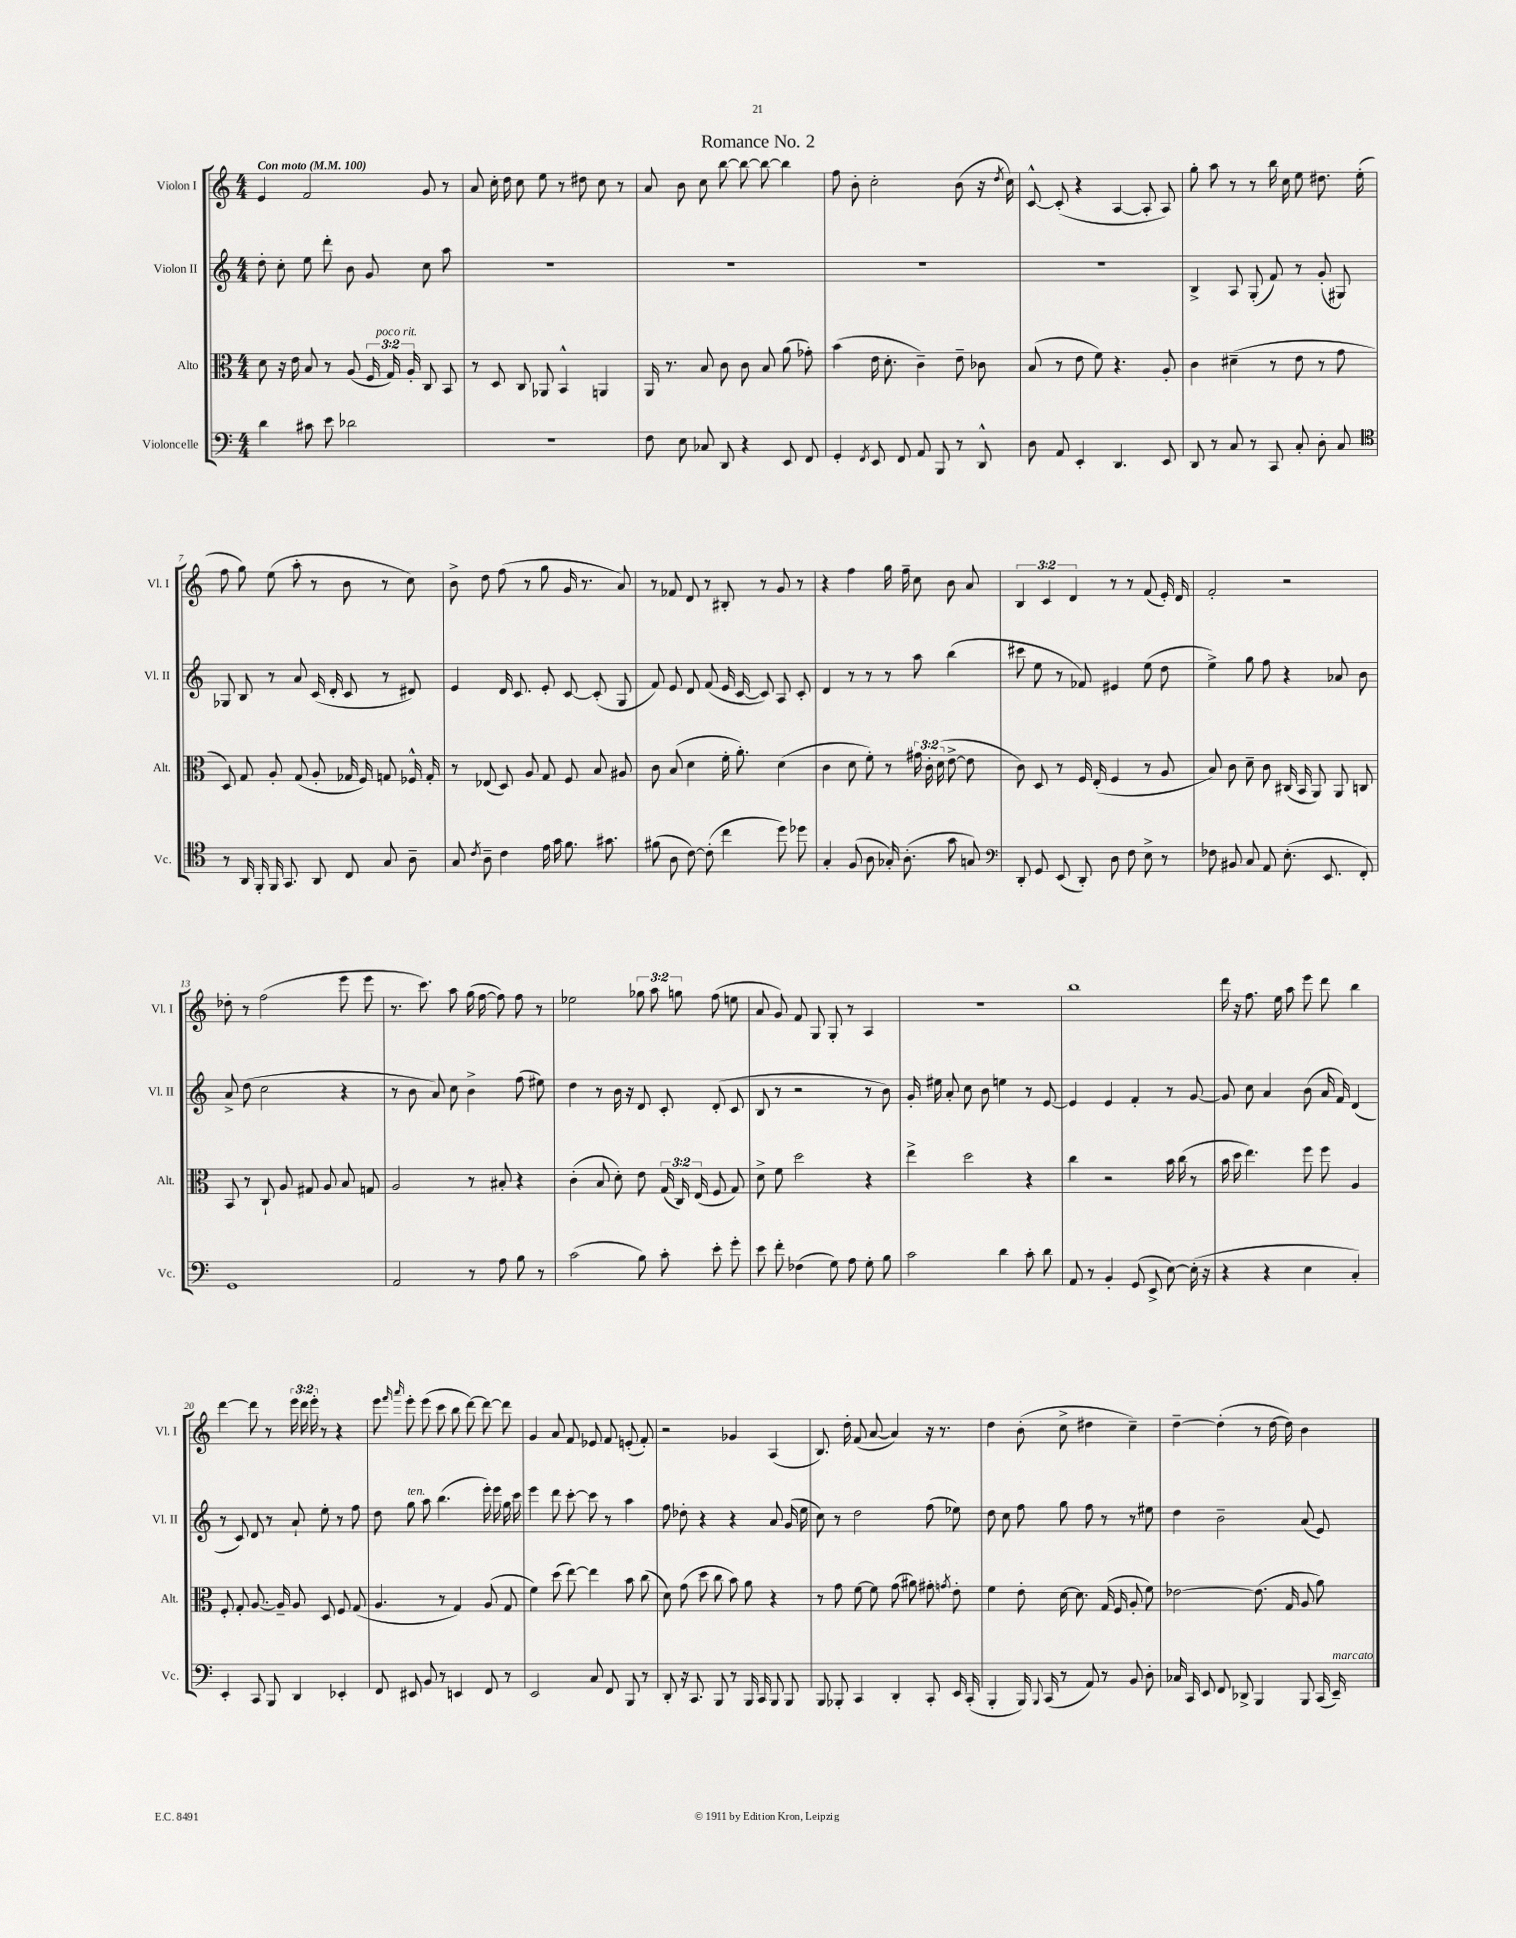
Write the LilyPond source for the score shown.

\header { title = "Romance No. 2" }
<<
\new StaffGroup <<
\new Staff = "s0" \with { instrumentName = "Violon I" shortInstrumentName = "Vl. I" } {
    \clef treble \key c \major \numericTimeSignature \time 4/4 \override Staff.TupletNumber.text = #tuplet-number::calc-fraction-text \tempo "Con moto" 4 = 100
    \autoBeamOff e'4 f'2 g'8 r8 |
    a'8 c''16-. d''16 c''8 e''8 r8 dis''8 c''8 r8 |
    a'8 b'8 c''8 b''8~ b''8~ b''8~ b''4 |
    f''8 b'8-. c''2-. b'8( r16 \acciaccatura { d''8 } c''16) |
    c'8~-^ c'8-.( r4 a4~ a8-. a8) |
    g''8-. a''8 r8 r8 b''16 c''16 e''8 dis''8. e''16-.( |
    f''8 g''8) e''8( a''8-. r8 b'8 r8 c''8) |
    b'8-> d''8 f''8( r8 g''8 g'16 r8. a'8) |
    r8 fes'8 d'8 r8 bis8-. r8 g'8 r8 |
    r4 f''4 g''16 f''16-- c''8 b'8 a'8 |
    \tuplet 3/2 { b4 c'4 d'4 } r8 r8 f'8( e'16-.) d'16 |
    f'2-. r2 |
    des''8-. r8 f''2( e'''8 e'''8 |
    r8. c'''8.) a''8 g''16( f''16~ f''8) f''8 r8 |
    ees''2 \tuplet 3/2 { ges''8 a''8 g''8 } f''8( e''8 |
    a'8 g'8) f'8 g8 g8-. r8 a4 |
    R1 |
    b''1 |
    d'''16 r16 f''8. e''16 a''8 e'''8 d'''8 b''4 |
    d'''4~ d'''8 r8 \tuplet 3/2 { e'''16 d'''16 e'''16-. } r8 r4 |
    e'''8 \grace { f'''16 a'''16 } e'''8-. e'''8( c'''8 b''8 d'''8~) d'''8~ d'''8 |
    g'4 a'8 f'8 ees'8 f'8 e'8-.( f'8-.) |
    r2 ges'4 a4( |
    b8.) d''16-. f'8( a'8~ a'4) r16 r8. |
    d''4 b'8-.( c''8-> dis''4 c''4--) |
    d''4~-- d''4-.( r8 d''16~ d''16) b'4 \bar "|." |
}
\new Staff = "s1" \with { instrumentName = "Violon II" shortInstrumentName = "Vl. II" } {
    \clef treble \key c \major \numericTimeSignature \time 4/4
    \autoBeamOff d''8-. c''8-. e''8 d'''8-. b'8 g'8 c''8 a''8 |
    R1 |
    R1 |
    R1 |
    R1 |
    b4-> a8 g8-.( f'8) r8 g'8-.( gis8) |
    ges8 b8 r8 a'8 c'16( d'16-. c'8 r8 dis'8) |
    e'4 d'16 c'8. e'8-. c'8~ c'8-.( g8 |
    f'8) e'8 d'8 f'8( e'16 c'16~ c'8) a8 c'8-. |
    d'4 r8 r8 r8 a''8 b''4( |
    cis'''8 e''8 r8 fes'8) eis'4 e''8( d''8 |
    e''4->) g''8 f''8 r4 aes'8 b'8 |
    a'8-> d''8( c''2 r4 |
    r8 b'8 a'8) c''8 b'4-> f''8( eis''8) |
    d''4 r8 b'16 r16 d'8 c'8-. d'8-.( c'8 |
    b8 r8 r2 r8 b'8) |
    g'16-. eis''16 a'8-. c''8 b'8 e''4 r8 e'8~ |
    e'4 e'4 f'4-. r8 g'8~ |
    g'8 c''8 a'4 b'8( a'16 f'16) d'4( |
    r8 c'8) d'8 r8 a'8-! e''8-. r8 f''8 |
    d''8 g''8^\markup { \italic "ten." } a''8 b''4.( e'''16-.) e'''16 g''16 c'''16 |
    e'''4 d'''8 c'''8~-. c'''8 r8 a''4 |
    f''8 des''8-. r4 r4 a'8 g'16( e''16 |
    c''8) r8 d''2 f''8( ees''8) |
    d''8 c''8 f''8 g''8 f''8 r8 r8 eis''8 |
    d''4 b'2-- a'8( e'8) \bar "|." |
}
\new Staff = "s2" \with { instrumentName = "Alto" shortInstrumentName = "Alt." } {
    \clef alto \key c \major \numericTimeSignature \time 4/4 \override Staff.TupletNumber.text = #tuplet-number::calc-fraction-text
    \autoBeamOff d'8 r16 e'16 b8 r8 a8( \tuplet 3/2 { f16 g16^\markup { \italic "poco rit." }) a16-. } c8 b,8 |
    r8 d8 c8 aes,8 b,4-^ a,4 |
    a,16 r8. b8 c'8 c'8 b8 a'8( ges'8-.) |
    b'4( e'16 d'8.-. c'4--) e'8-- ces'8 |
    b8( r8 e'8 f'8) r4. a8-. |
    c'4 dis'4--( r8 e'8 r8 g'8 |
    d8) g8 a8-. g8( a8-. ges16 f16) g8 fes16-^ g16-. |
    r8 ees8( d8) a8 g8 f8 b8 ais8 |
    c'8 b8( d'4 f'16-. a'8.-.) d'4( |
    c'4 d'8 f'8-.) r8 \tuplet 3/2 { gis'16 c'16-. d'16( } e'8~-> e'8 |
    c'8) d8 r8 f16 e16-.( f4 r8 a8 |
    b8) c'8 d'8-- c'8 cis16( b,16 a,8) a,8 c8 |
    b,8 r8 c8-! a8 gis8 a8 b8 g8 |
    a2 r8 bis8-. r4 |
    c'4-.( b8 d'8-.) e'8 \tuplet 3/2 { g16( c16) e16( } f8 g8) |
    d'8-> f'8 d''2 r4 |
    e''4-> d''2 r4 |
    c''4 r2 b'16 c''16( r8 |
    b'16 d''16 e''4.) f''8 f''8 a4 |
    f8-. g8-. a8.~ a16-- a8 d8 f8 g8( |
    a4. r8 g4) a8( g8 |
    f'4) d''8( e''8~) e''4 b'8 c''8( |
    d'8) g'8( d''8 c''8 b'8) a'8 r4 |
    r8 g'8 f'8~ f'8 g'8( ais'8) gis'8-. \acciaccatura { g'8 } e'8-. |
    f'4 e'8-. d'16~ d'8. g16( f16 a8-. f'8) |
    ees'2~ ees'8.( g16 a8 a'8) \bar "|." |
}
\new Staff = "s3" \with { instrumentName = "Violoncelle" shortInstrumentName = "Vc." } {
    \clef bass \key c \major \numericTimeSignature \time 4/4
    \autoBeamOff d'4 cis'8 e'8 des'2 |
    r1 |
    f8 e8 ces8 d,8 r4 e,8 f,8 |
    g,4-. \acciaccatura { f,8 } e,8 f,8 a,8 b,,8 r8 d,8-^ |
    d8 a,8 e,4-. d,4. e,8 |
    d,8 r8 c8 r8 c,8 c8-. d8-. c8 |
    \clef tenor r8 a,16 f,16-. f,16 g,8. a,8 c8 g8 a8-- |
    g8 \acciaccatura { c'8 } a8-- c'4 e'16 g'16 f'8. gis'8. |
    fis'8( a8 c'8~) c'8-.( c''4 d''8) des''8 |
    g4-. f8( a8 ges16-.) a8.-.( g'8 g8) |
    \clef bass d,8-. g,8 e,8( d,8-.) d8 f8 e8-> r8 |
    fes8 bis,8 c8 a,8 e8.-.( e,8. f,8-.) |
    g,1 |
    a,2 r8 a8 b8 r8 |
    c'2( b8) c'8-. e'8-. g'8-. |
    e'8 f'8-. fes4( g8) a8 g8-. b8 |
    c'2 d'4 c'8-. d'8 |
    a,8 r8 b,4-. g,8( e,8-> e8~) e16-.( r16 |
    r4 r4 e4 c4-.) |
    e,4-. c,8 b,,8 d,4 ees,4-. |
    f,8 eis,8 b,8 r8 e,4 f,8 r8 |
    e,2 c8 f,8 b,,8 r8 |
    d,8-. r16 c,8. b,,8 r8 b,,16 c,16 b,,8 b,,8 |
    b,,8 bes,,8-. c,4 d,4-. c,8-. e,16 c,16-.( |
    b,,4-. b,,16) \appoggiatura { b,,8 } c,16( r8 a,8) r8 b,8 d8-. |
    ces16 c,16 e,8 f,8 des,8-> b,,4 b,,8 c,16( e,16--^\markup { \italic "marcato" }) \bar "|." |
}
>>
>>
